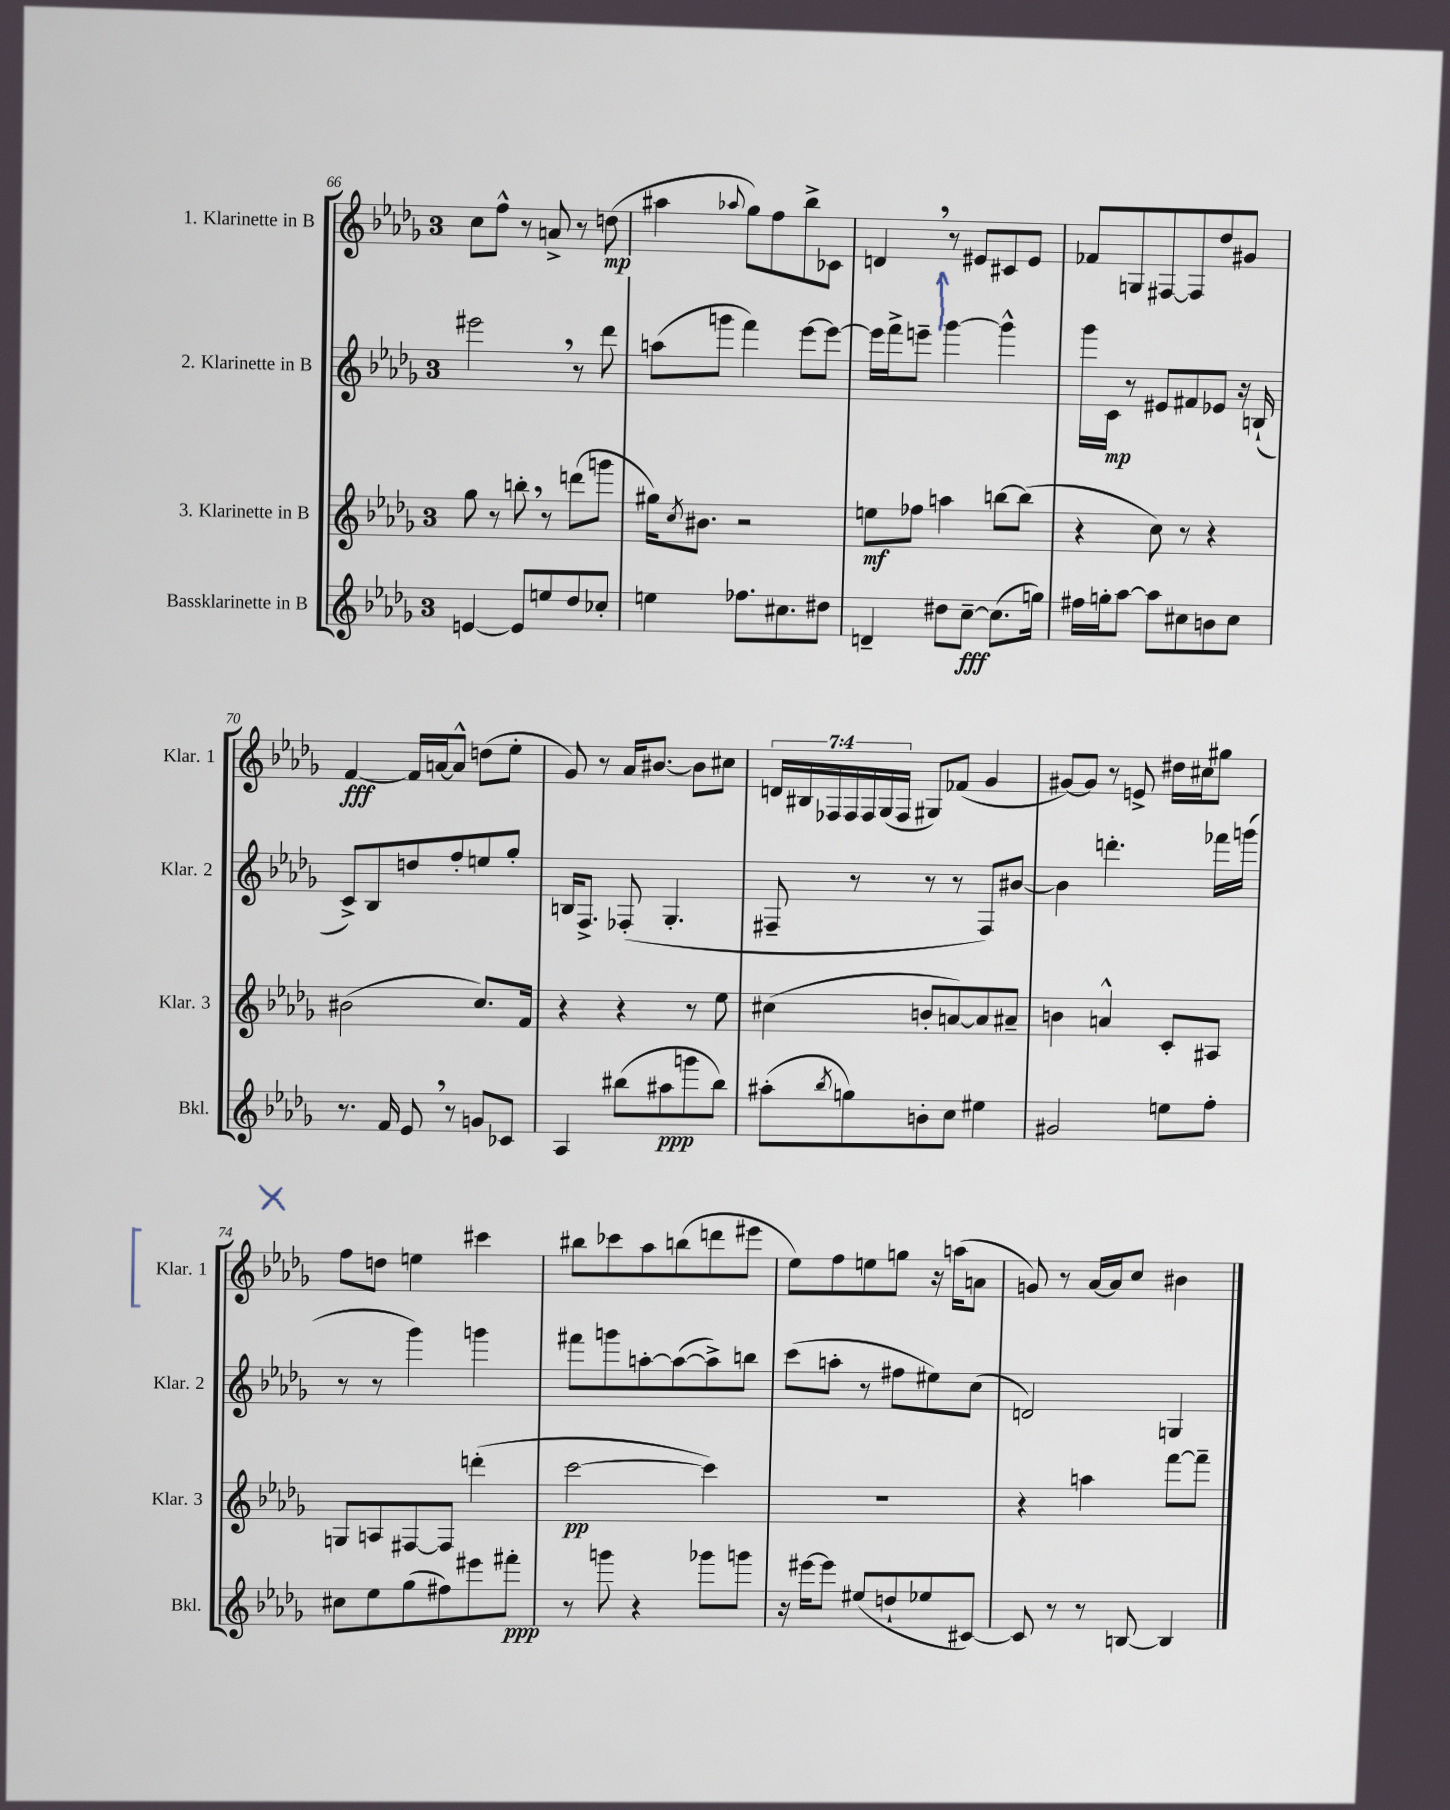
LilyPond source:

<<
\new StaffGroup <<
\new Staff = "s0" \with { instrumentName = "1. Klarinette in B" shortInstrumentName = "Klar. 1" } {
    \clef treble \key des \major \once \override Staff.TimeSignature.style = #'single-digit \time 3/4 \override Staff.TupletNumber.text = #tuplet-number::calc-fraction-text
    c''8 f''8-^ r8 a'8-> r8 d''8\mp( |
    ais''4 \appoggiatura { aes''8 } ges''8) f''8 bes''8-> ces'8 |
    d'4 \breathe r8 eis'8 cis'8 eis'8 |
    fes'8 g8 fis8~ fis8 des''8 gis'8 |
    f'4~\fff f'16 a'16~ a'8-^ d''8( ees''8-. |
    ges'8) r8 aes'16 bis'8.~ bis'8 cis''8 |
    \tuplet 7/4 { d'16 bis16 fes16 fes16 fes16 ges16( fes16 } gis8) fes'8( ges'4 |
    gis'8~) gis'8 r8 e'8-> dis''16 cis''16 gis''8 |
    f''8 d''8 e''4 cis'''4 |
    bis''8 ces'''8 aes''8 b''8( d'''8 eis'''8 |
    ees''8) f''8 e''8 g''8 r16 a''16( a'8 |
    g'8) r8 aes'16~ aes'16 c''8 bis'4 \bar "|." |
}
\new Staff = "s1" \with { instrumentName = "2. Klarinette in B" shortInstrumentName = "Klar. 2" } {
    \clef treble \key des \major \once \override Staff.TimeSignature.style = #'single-digit \time 3/4
    eis'''2 \breathe r8 des'''8 |
    a''8( g'''8 f'''4) ees'''8~ ees'''8~ |
    ees'''16 f'''16-> e'''8-- ges'''4~ ges'''4-^ |
    ges'''16 c'16\mp r8 eis'8 fis'8 ees'8 r16 b16-!( |
    c'8->) bes8 d''8 f''8-. e''8 ges''8-. |
    b16 f8.-> fes8-.( ges4.-. |
    fis8-- r8 r8 r8 fis8) bis'8~ |
    bis'4 d'''4.-. fes'''16 g'''16( |
    r8 r8 ges'''4) g'''4 |
    fis'''8 g'''8 a''8~-. a''8~( a''8->) b''8 |
    c'''8( a''8-. r8 fis''8 eis''8) c''8( |
    d'2) g4 \bar "|." |
}
\new Staff = "s2" \with { instrumentName = "3. Klarinette in B" shortInstrumentName = "Klar. 3" } {
    \clef treble \key des \major \once \override Staff.TimeSignature.style = #'single-digit \time 3/4
    ges''8 r8 b''8-. \breathe r8 d'''8( g'''8 |
    gis''16) \acciaccatura { c''8 } bis'8. r2 |
    e''8\mf fes''8 a''4 b''8~ b''8( |
    r4 c''8) r8 r4 |
    bis'2( c''8.) f'16 |
    r4 r4 r8 ees''8 |
    cis''4( b'8-. a'8~) a'8 ais'8-- |
    b'4 a'4-^ c'8-. ais8 |
    g8 a8 fis8~ fis8 d'''4-.( |
    c'''2~\pp c'''4) |
    R2. |
    r4 a''4 f'''8~ f'''8-- \bar "|." |
}
\new Staff = "s3" \with { instrumentName = "Bassklarinette in B" shortInstrumentName = "Bkl." } {
    \clef treble \key des \major \once \override Staff.TimeSignature.style = #'single-digit \time 3/4
    e'4~ e'8 e''8 des''8 ces''8-. |
    e''4 fes''8. cis''8. dis''8 |
    d'4-- dis''8 c''8~--\fff c''8.( g''16) |
    fis''16 g''16-. aes''8~ aes''8 cis''8 b'8 cis''8 |
    r8. f'16 ees'8 \breathe r8 g'8 ces'8 |
    aes4 bis''8( ais''8\ppp g'''8 bis''8) |
    ais''8-.( \acciaccatura { bes''8 } g''8) b'8-. c''8 eis''4 |
    gis'2 e''8 f''8-. |
    cis''8 ees''8 ges''8( fis''8) eis'''8 fis'''8-.\ppp |
    r8 g'''8 r4 ges'''8 g'''8 |
    r16 eis'''16~ eis'''8 eis''8( d''8-! ees''8 cis'8~) |
    cis'8 r8 r8 b8~ b4 \bar "|." |
}
>>
>>
\layout { \context { \Score currentBarNumber = #66 } }
